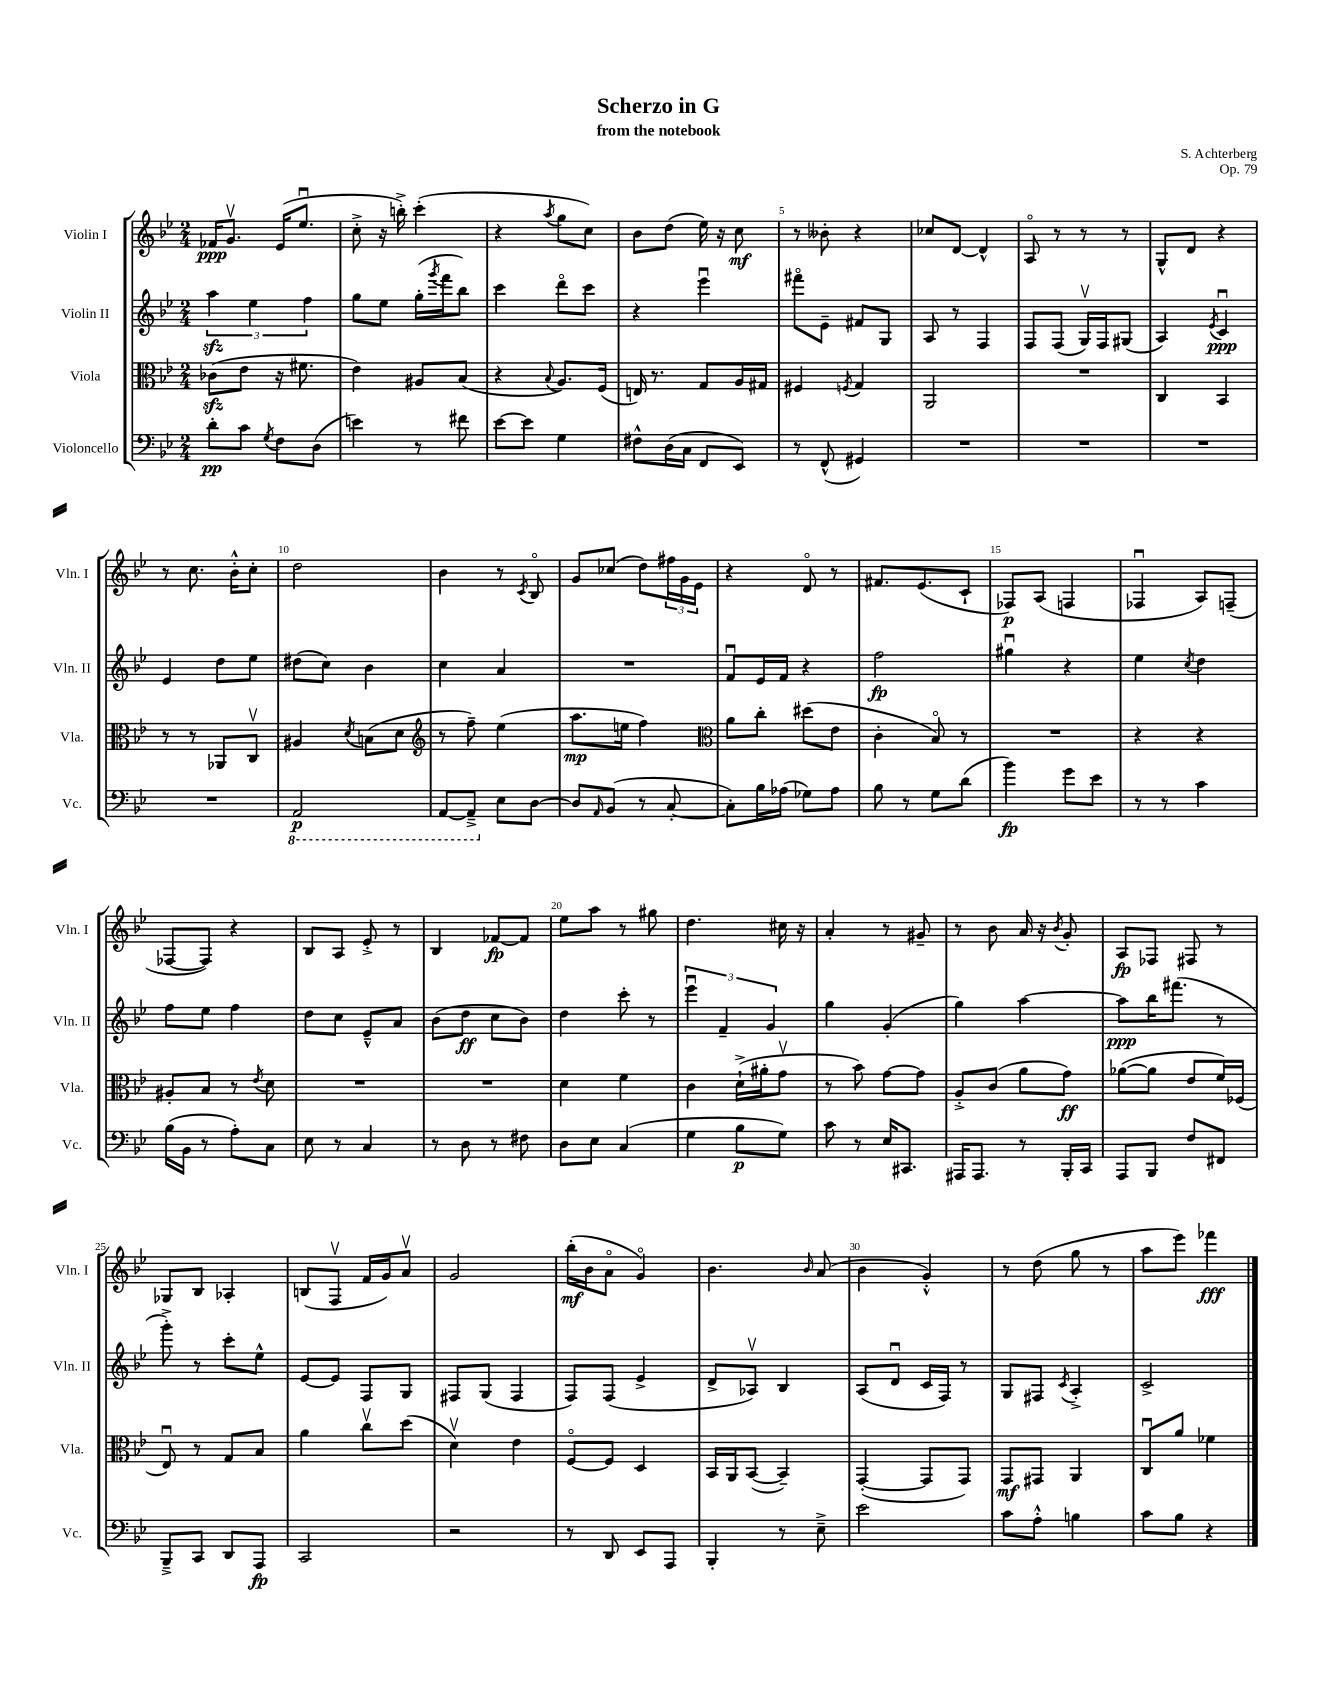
\header { title = "Scherzo in G" composer = "S. Achterberg" subtitle = "from the notebook" opus = "Op. 79" }
<<
\new StaffGroup <<
\new Staff = "s0" \with { instrumentName = "Violin I" shortInstrumentName = "Vln. I" } {
    \clef treble \key bes \major \numericTimeSignature \time 2/4
    fes'16\ppp g'8.\upbow ees'16( ees''8.\downbow |
    c''8-.-> r16 b''16-.->) c'''4-.( |
    r4 \acciaccatura { a''8 } g''8 c''8) |
    bes'8 d''8( ees''16) r16 c''8\mf |
    r8 beses'8-. r4 |
    ces''8 d'8~ d'4-^ |
    a8\flageolet r8 r8 r8 |
    g8-^ d'8 r4 |
    r8 c''8. bes'16-.-^ c''8-. |
    d''2 |
    bes'4 r8 \acciaccatura { c'8 } bes8\flageolet |
    g'8 ces''8( d''8) \tuplet 3/2 { fis''16 g'16 ees'16 } |
    r4 d'8\flageolet r8 |
    fis'8. ees'8.( c'8-! |
    fes8\p) a8( f4 |
    fes4\downbow a8) f8--( |
    fes8~ fes8) r4 |
    bes8 a8 ees'8-.-> r8 |
    bes4 fes'8~\fp fes'8 |
    ees''8 a''8 r8 gis''8 |
    d''4. cis''16 r16 |
    a'4-. r8 gis'8-- |
    r8 bes'8 a'16 r16 \acciaccatura { bes'8 } g'8-. |
    a8\fp fes8 fis8 r8 |
    ges8 bes8 aes4-. |
    b8( f8\upbow f'16 g'16) a'8\upbow |
    g'2 |
    bes''16-.\mf( bes'16 a'8\flageolet g'4\flageolet) |
    bes'4. \grace { bes'16 } a'8( |
    bes'4 g'4-.-^) |
    r8 d''8( g''8 r8 |
    a''8 ees'''8) fes'''4\fff \bar "|." |
}
\new Staff = "s1" \with { instrumentName = "Violin II" shortInstrumentName = "Vln. II" } {
    \clef treble \key bes \major \numericTimeSignature \time 2/4
    \tuplet 3/2 { a''4\sfz ees''4 f''4 } |
    g''8 ees''8 g''16-.( \acciaccatura { g'''8 } f'''16 bes''8) |
    c'''4 d'''8\flageolet c'''8 |
    r4 ees'''4\downbow |
    fis'''8\flageolet ees'8-- fis'8 g8 |
    a8 r8 f4 |
    f8 f8( g16\upbow) f16 gis8( |
    a4) \acciaccatura { ees'8 } c'4\downbow\ppp |
    ees'4 d''8 ees''8 |
    dis''8( c''8) bes'4 |
    c''4 a'4 |
    R2 |
    f'8\downbow ees'16 f'16 r4 |
    f''2\fp |
    gis''4\downbow r4 |
    ees''4 \acciaccatura { c''8 } d''4 |
    f''8 ees''8 f''4 |
    d''8 c''8 ees'8---^ a'8 |
    bes'8( d''8\ff c''8 bes'8) |
    d''4 c'''8-. r8 |
    \tuplet 3/2 { ees'''4\downbow f'4-- g'4 } |
    g''4 g'4-.( |
    g''4) a''4~ |
    a''8\ppp bes''16 fis'''8.( r8 |
    g'''8-.->) r8 c'''8-. ees''8-^ |
    ees'8~ ees'8 f8 g8 |
    fis8 g8( fis4 |
    f8) f8( ees'4-> |
    d'8-> aes8\upbow) bes4 |
    a8( d'8\downbow c'16 f16) r8 |
    g8 fis8 \acciaccatura { c'8 } a4-.-> |
    c'2-> \bar "|." |
}
\new Staff = "s2" \with { instrumentName = "Viola" shortInstrumentName = "Vla." } {
    \clef alto \key bes \major \numericTimeSignature \time 2/4
    ces'8\sfz( ees'8 r16 fis'8. |
    ees'4) ais8 bes8( |
    r4 \appoggiatura { bes8 } a8.) f16( |
    e16) r8. g8 a16 gis16 |
    fis4 \acciaccatura { f8 } g4 |
    a,2 |
    R2 |
    c4 bes,4 |
    r8 r8 aes,8 c8\upbow |
    ais4 \acciaccatura { d'8 } b8( d'8 |
    \clef treble r8 f''8--) ees''4( |
    a''8.\mp e''16 f''4) |
    \clef alto a'8 c''8-. dis''8( ees'8 |
    c'4-. bes8\flageolet) r8 |
    R2 |
    r4 r4 |
    ais8-. bes8 r8 \acciaccatura { ees'8 } d'8 |
    R2 |
    R2 |
    d'4 f'4 |
    c'4 d'16-!->( ais'16-. g'8\upbow |
    r8 bes'8) g'8~ g'8 |
    a8-.-> c'8( a'8 g'8\ff) |
    aes'8~( aes'8 ees'8 f'16) fes16( |
    ees8\downbow) r8 g8 bes8 |
    a'4 c''8\upbow d''8( |
    d'4\upbow) ees'4 |
    f8~\flageolet f8 d4 |
    bes,16 a,16 bes,8~( bes,4--) |
    g,4~-.( g,8 g,8) |
    g,8\mf gis,8 a,4 |
    c8\downbow a'8 fes'4 \bar "|." |
}
\new Staff = "s3" \with { instrumentName = "Violoncello" shortInstrumentName = "Vc." } {
    \clef bass \key bes \major \numericTimeSignature \time 2/4
    d'8-.\pp c'8 \acciaccatura { g8 } f8 d8( |
    e'4) r8 fis'8 |
    ees'8~ ees'8 g4 |
    fis8-^ d16( c16 f,8 ees,8) |
    r8 f,8-^( gis,4) |
    R2 |
    R2 |
    R2 |
    R2 |
    \ottava #-1 a,,2\p |
    a,,8~ a,,8---> \ottava #0 ees8 d8~ |
    d8 \grace { a,16 } bes,8( r8 c8~-. |
    c8-.) bes16 aes16( ges8) aes8 |
    bes8 r8 g8 d'8( |
    bes'4\fp) g'8 ees'8 |
    r8 r8 c'4 |
    bes16( bes,16 r8 a8-.) c8 |
    ees8 r8 c4 |
    r8 d8 r8 fis8 |
    d8 ees8 c4( |
    g4 bes8\p g8) |
    c'8 r8 ees16 cis,8. |
    ais,,16 ais,,8. r8 bes,,16-. c,16 |
    a,,8 bes,,8 f8 fis,8 |
    bes,,8---> c,8 d,8 a,,8\fp |
    c,2 |
    r2 |
    r8 d,8 ees,8 a,,8 |
    bes,,4-. r8 ees8---> |
    ees'2 |
    c'8 a8-.-^ b4 |
    c'8 bes8 r4 \bar "|." |
}
>>
>>
\layout { \context { \Score \override BarNumber.break-visibility = ##(#f #t #t) barNumberVisibility = #(every-nth-bar-number-visible 5) } }
